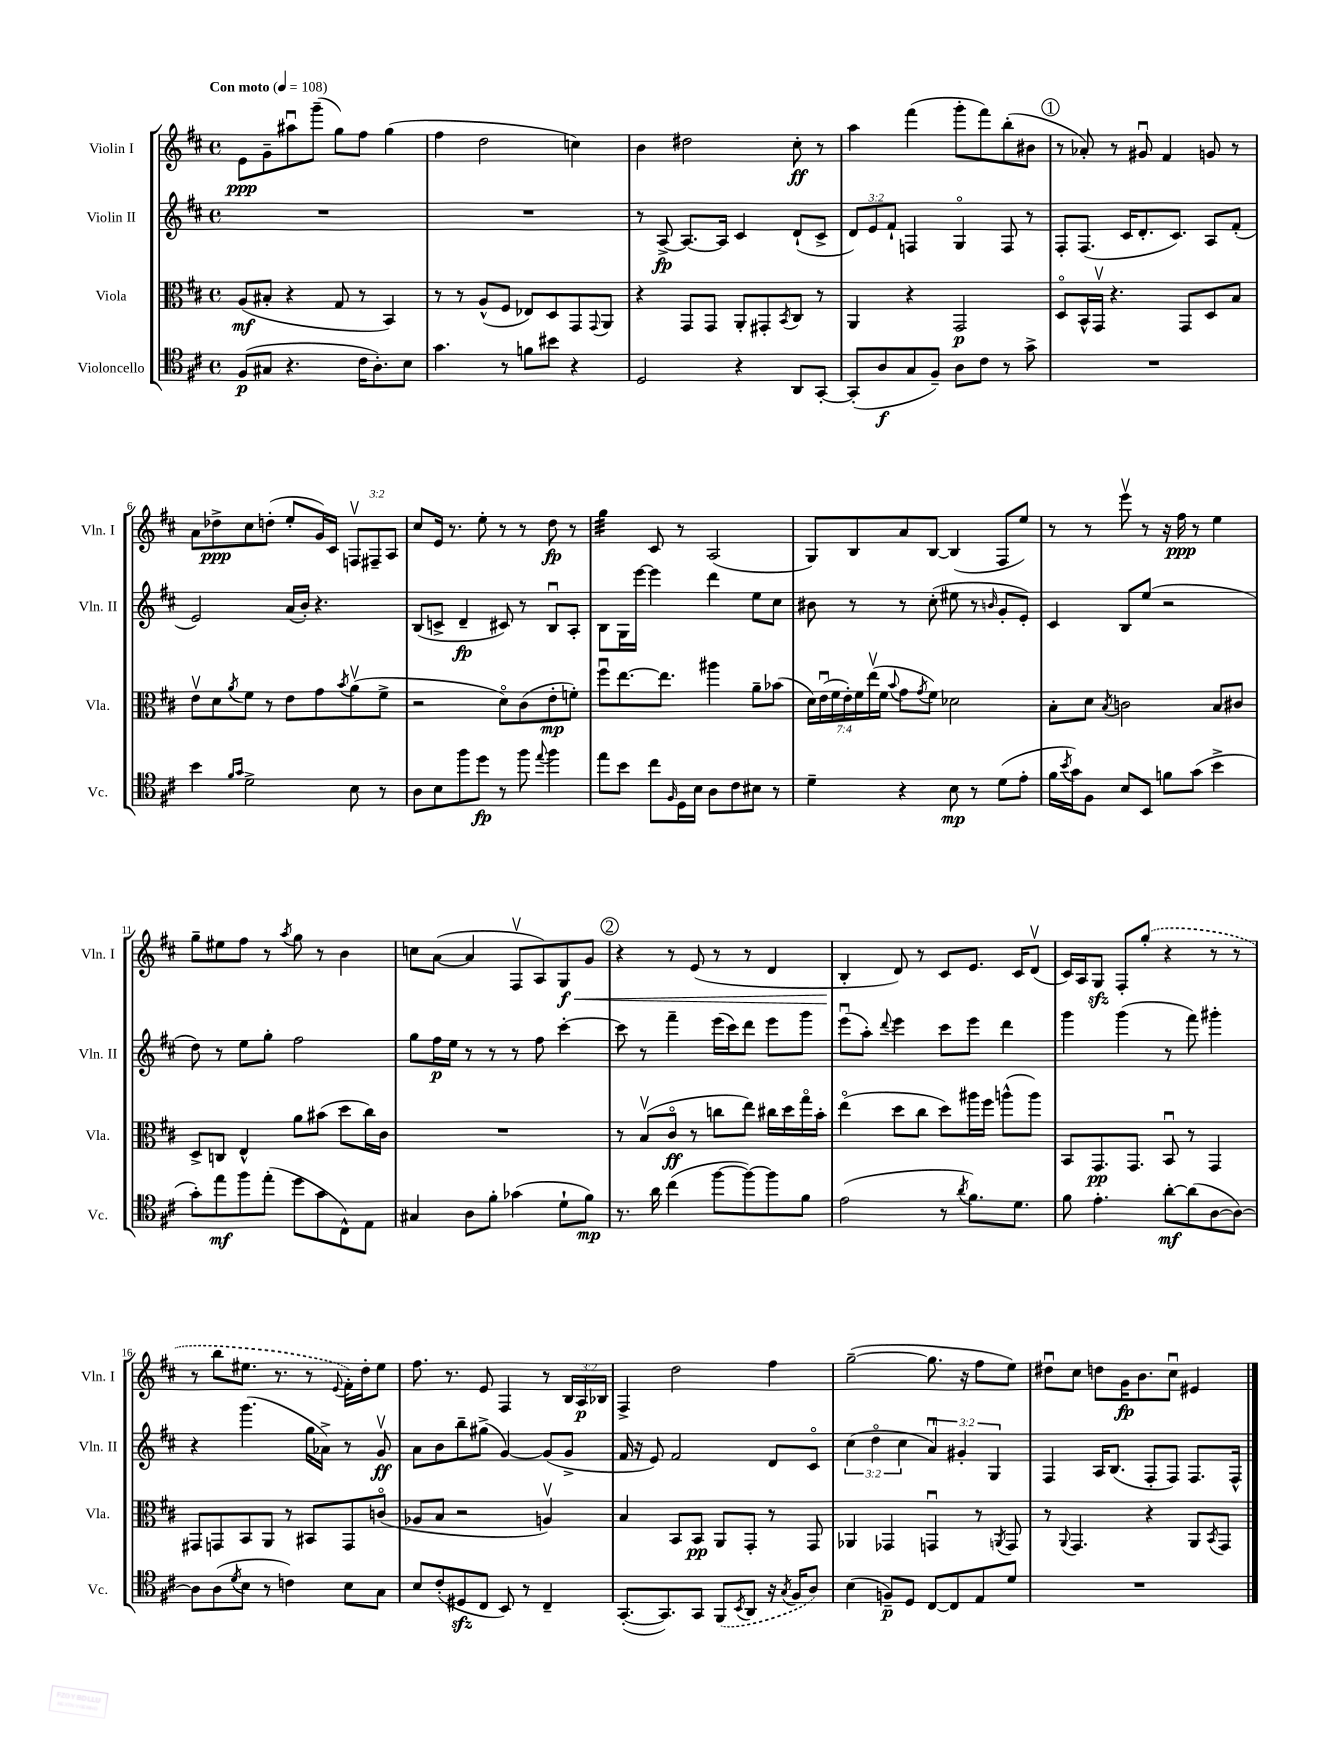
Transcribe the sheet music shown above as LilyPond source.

<<
\new StaffGroup <<
\new Staff = "s0" \with { instrumentName = "Violin I" shortInstrumentName = "Vln. I" } {
    \clef treble \key d \major \defaultTimeSignature \time 4/4 \override Staff.TupletNumber.text = #tuplet-number::calc-fraction-text \tempo "Con moto" 4 = 108
    e'8\ppp g'8-- ais''8\downbow g'''8--( g''8) fis''8 g''4( |
    fis''4 d''2 c''4) |
    b'4 dis''2 cis''8-.\ff r8 |
    a''4 fis'''4( g'''8-. fis'''8) b''8-.( bis'8 |
    \mark \markup { \circle "1" } r8 aes'8-.) r8 gis'8\downbow fis'4 g'8 r8 |
    a'8 des''8->\ppp cis''8 d''8-.( e''8-. g'16) cis'16 \tuplet 3/2 { f8\upbow fis8-- a8 } |
    cis''8 e'16 r8. e''8-. r8 r8 d''8\fp r8 |
    g''4:32 cis'8 r8 a2( |
    g8) b8 a'8 b8~ b4( fis8 e''8) |
    r8 r8 e'''8\upbow r8 r16 fis''16\ppp r8 e''4 |
    g''8-- eis''8 fis''8 r8 \acciaccatura { a''8 } g''8 r8 b'4 |
    c''8 a'8~( a'4 fis8\upbow a8) g8\f\< g'8 |
    \mark \markup { \circle "2" } r4 r8 e'8( r8 r8 d'4 |
    b4-.\! d'8) r8 cis'8 e'8. cis'16 d'8\upbow( |
    cis'16) a16 g8\sfz fis8-. \once \slurDashed g''8-.( r4 r8 r8 |
    r8 b''8 eis''8. r8. r8 \appoggiatura { e'8 } fis'16-.) d''16-. eis''8 |
    fis''8. r8. e'8 fis4 r8 \tuplet 3/2 { b16 a16\p bes16 } |
    fis4-> d''2 fis''4 |
    g''2~--( g''8. r16 fis''8 e''8) |
    dis''8\downbow cis''8 d''8 g'16\fp b'8. cis''8\downbow eis'4 \bar "|." |
}
\new Staff = "s1" \with { instrumentName = "Violin II" shortInstrumentName = "Vln. II" } {
    \clef treble \key d \major \defaultTimeSignature \time 4/4 \override Staff.TupletNumber.text = #tuplet-number::calc-fraction-text
    R1 |
    R1 |
    r8 a8~->\fp a8.~ a16 cis'4 d'8-!( cis'8-> |
    \tuplet 3/2 { d'8) e'8 fis'8-! } f4 g4\flageolet f8 r8 |
    \mark \markup { \circle "1" } fis8-. fis8.( cis'16 d'8.-. cis'8.) a8 fis'8-.( |
    e'2) a'16( b'16-.) r4. |
    b8( c'8-> d'4--\fp cis'8) r8 b8\downbow a8-. |
    b8 g16 e'''16~ e'''4 d'''4 e''8 cis''8 |
    bis'8 r8 r8 cis''8-.( eis''8 r8 \grace { b'16 } g'8-. e'8-.) |
    cis'4 b8 e''8( r2 |
    d''8) r8 e''8 g''8-. fis''2 |
    g''8 fis''16\p e''16 r8 r8 r8 fis''8 cis'''4~-. |
    \mark \markup { \circle "2" } cis'''8 r8 fis'''4-- e'''16( cis'''16) d'''8 e'''8 g'''8 |
    e'''8\downbow( a''8-.) \appoggiatura { d'''8 } e'''4 cis'''8 e'''8 d'''4 |
    g'''4 g'''4( r8 fis'''8) gis'''4-. |
    r4 g'''4.( g''16 aes'16->) r8 g'8\upbow\ff |
    a'8 b'8 b''8-- gis''8->( g'4~) g'8( g'8-> |
    fis'16 r16 e'8) fis'2 d'8 cis'8\flageolet |
    \tuplet 3/2 { cis''4( d''4\flageolet cis''4 } \tuplet 3/2 { a'4\downbow) gis'4-. g4 } |
    fis4 a16 b8.( fis8-. fis8) fis8. fis16-^ \bar "|." |
}
\new Staff = "s2" \with { instrumentName = "Viola" shortInstrumentName = "Vla." } {
    \clef alto \key d \major \defaultTimeSignature \time 4/4 \override Staff.TupletNumber.text = #tuplet-number::calc-fraction-text
    a8\mf( bis8-. r4 g8 r8 b,4) |
    r8 r8 a8-^( fis8 ees8) d8 g,8 \appoggiatura { g,8 } a,8 |
    r4 g,8 g,8 a,8-. gis,8-. \acciaccatura { b,8 } cis8 r8 |
    a,4 r4 g,2\p |
    \mark \markup { \circle "1" } d8\flageolet b,16-^ g,16\upbow r4. g,8 d8 b8 |
    e'8\upbow d'8 \acciaccatura { a'8 } fis'8 r8 e'8 g'8 \acciaccatura { b'8 } a'8\upbow( fis'8-> |
    r2 d'8\flageolet) cis'8( e'8-.\mp f'8-.) |
    fis''8\downbow e''8.~ e''8. ais''4 a'8-- bes'8( |
    \tuplet 7/4 { d'16) e'16\downbow( fis'16 e'16-.) fis'16 e''16\upbow( fis'16 } \appoggiatura { b'8 } g'8 \acciaccatura { g'8 } fis'8) des'2 |
    b8-. d'8 \acciaccatura { b8 } c'2 b8 cis'8 |
    d8-> c8 e4-^ a'8 bis'8( d''8 cis''16) cis'16 |
    R1 |
    \mark \markup { \circle "2" } r8 b8\upbow( cis'8\flageolet\ff r8 c''8 e''8) cis''16 d''16 g''16\flageolet b'16-. |
    e''4\flageolet( d''8 cis''8 d''8) ais''16 fis''16 a''8-^( a''8) |
    b,8 g,8.\pp g,8. b,8\downbow r8 g,4 |
    gis,8 g,8 b,8 a,8 r8 bis,8 g,8 c'8\flageolet( |
    aes8 b8 r2 a4\upbow) |
    b4 b,8 b,8\pp a,8 g,8-. r8 g,8 |
    aes,4 ges,4 g,4\downbow r8 \acciaccatura { a,8 } g,8 |
    r8 \appoggiatura { a,8 } g,4. r4 a,8 \acciaccatura { b,8 } g,8 \bar "|." |
}
\new Staff = "s3" \with { instrumentName = "Violoncello" shortInstrumentName = "Vc." } {
    \clef tenor \key d \major \defaultTimeSignature \time 4/4
    fis8\p( gis8 r4. cis'16 a8.-.) b8 |
    g'4. r8 f'8 bis'8 r4 |
    d2 r4 a,8 g,8~-. |
    g,8-.( a8\f g8 fis8--) a8 cis'8 r8 g'8-> |
    \mark \markup { \circle "1" } R1 |
    b'4 \grace { fis'16 g'16 } d'2-> b8 r8 |
    a8 b8 fis''8 d''8\fp r8 fis''8 \appoggiatura { e''8 } fis''4 |
    e''8 b'8 cis''8 \grace { fis16 } d16 b16 a8 cis'8 bis8 r8 |
    d'4-- r4 b8\mp r8 d'8( e'8-. |
    fis'16 \acciaccatura { b'8 } g'16) fis8 b8 b,8 f'8 g'8( b'4-> |
    g'8-.) e''8\mf fis''8 e''8-.( d''8 g'8 cis8-^) e8 |
    gis4 a8 fis'8-. ges'4( d'8-! fis'8\mp) |
    \mark \markup { \circle "2" } r8. a'16 cis''4( fis''8~ fis''8~) fis''8 fis'8 |
    e'2( r8 \acciaccatura { a'8 } fis'8.) d'8. |
    fis'8 e'4.-. a'8~-.\mf a'8( a8~ a8~) |
    a8 a8( \acciaccatura { d'8 } b8 r8 c'4) b8 g8 |
    b8 cis'8-.( dis8\sfz cis8 b,8) r8 cis4-- |
    g,8.~-.( g,8.) g,8 \once \slurDashed fis,8( \acciaccatura { b,8 } a,8 r16 \acciaccatura { g8 } fis16 a8) |
    b4( f8--\p) d8 cis8~ cis8 e8 d'8 |
    R1 \bar "|." |
}
>>
>>
